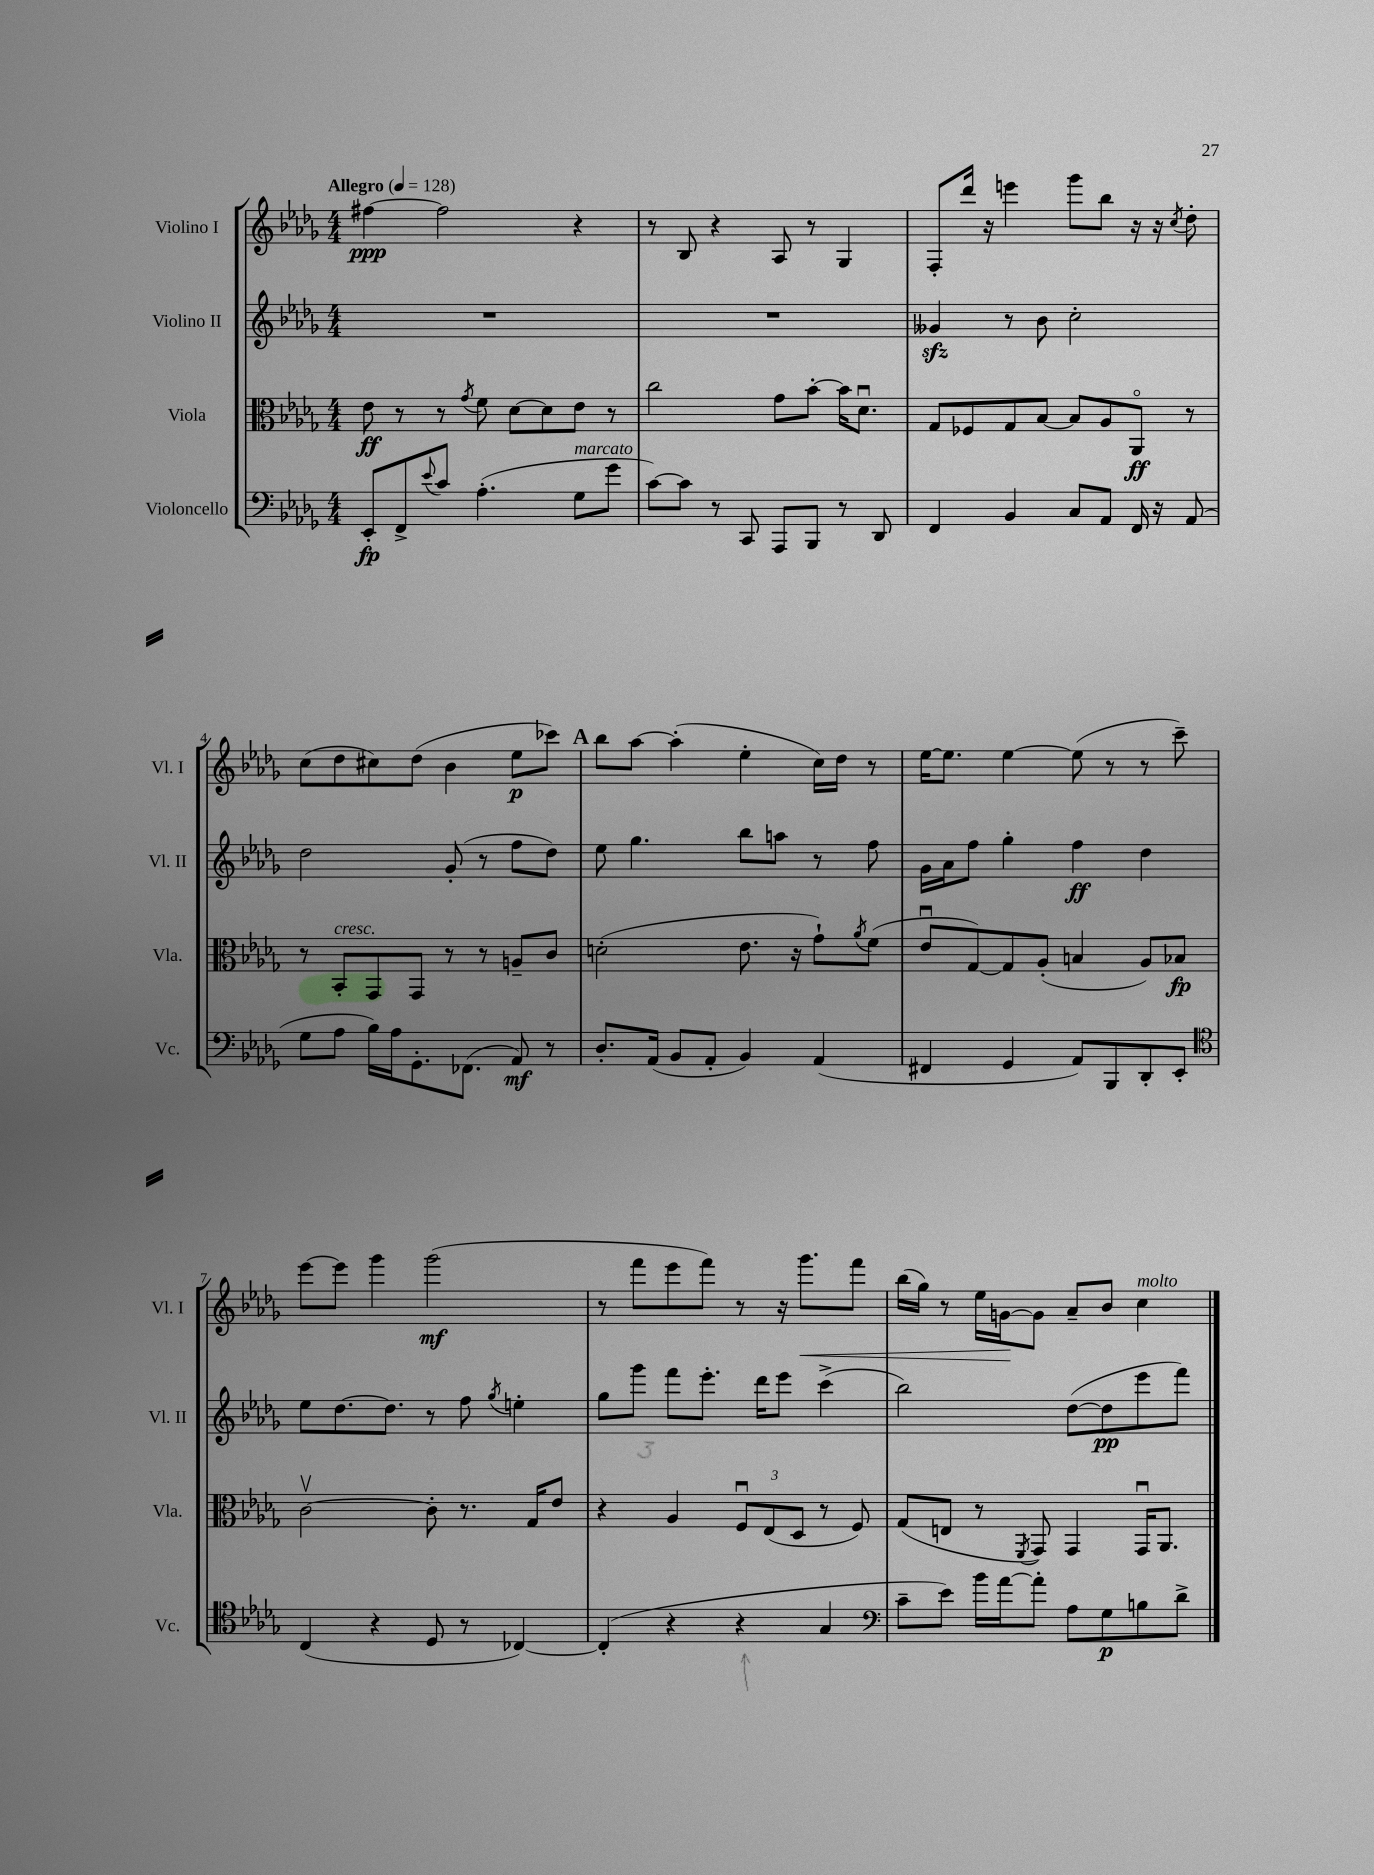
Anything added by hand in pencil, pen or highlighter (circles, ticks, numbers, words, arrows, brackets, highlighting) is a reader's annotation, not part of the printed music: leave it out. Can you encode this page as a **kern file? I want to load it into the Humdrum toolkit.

**kern	**kern	**kern	**kern
*staff4	*staff3	*staff2	*staff1
*clefF4	*clefC3	*clefG2	*clefG2
*k[b-e-a-d-g-]	*k[b-e-a-d-g-]	*k[b-e-a-d-g-]	*k[b-e-a-d-g-]
*M4/4	*M4/4	*M4/4	*M4/4
*MM128	*MM128	*MM128	*MM128
8EE-'	8e-	1r	[4ff#
8FF^	8r	.	.
8qqe-	.	.	.
8c	8r	.	2ff#]
.	8qg-	.	.
(4.A-'	8f	.	.
.	[8d-	.	.
.	8d-]	.	.
8G-	8e-	.	4r
8g-	8r	.	.
=	=	=	=
[8c)	2cc	1r	8r
8c]	.	.	8B-
8r	.	.	4r
8CC	.	.	.
8AAA-	8g-	.	8A-
8BBB-	[8b-'	.	8r
8r	16b-]	.	4G-
.	8.d-u	.	.
8DD-	.	.	.
=	=	=	=
4FF	8G-	4g--	8F'
.	8F-	.	16ddd-
.	.	.	16r
4BB-	8G-	8r	4eee
.	[8B-	8b-	.
8C	8B-]	2cc'	8ggg-
8AA-	8A-	.	8bb-
16FF	8AA-o	.	16r
16r	.	.	16r
.	.	.	8qcc
(8AA-	8r	.	8dd-'
=	=	=	=
8G-	8r	2dd-	(8cc
8A-	8BB-'	.	8dd-
16B-)	8GG-	.	8cc#)
16A-	.	.	.
8.GG-'	8GG-	.	(8dd-
.	8r	(8g-'	4b-
(8.FF-	.	.	.
.	8r	8r	.
8AA-)	8A~	8ff	8ee-
8r	8c	8dd-)	8ccc-)
=	=	=	=
8.D-'	(2d'	8ee-	8bb-
.	.	4.gg-	[8aa-
(16AA-	.	.	.
8BB-	.	.	(4aa-']
8AA-'	.	.	.
4BB-)	8.e-	8bb-	4ee-'
.	.	8aa	.
.	16r	.	.
(4AA-	8g-`)	8r	16cc)
.	.	.	16dd-
.	8qa-	.	.
.	(8f	8ff	8r
=	=	=	=
4FF#	8e-u	16g-	[16ee-
.	.	16a-	8.ee-]
.	[8G-)	8ff	.
4GG-	8G-]	4gg-'	[4ee-
.	(8A-'	.	.
8AA-)	4B	4ff	(8ee-]
8BBB-	.	.	8r
8DD-'	8A-)	4dd-	8r
8EE-'	8B-	.	8ccc~)
=	=	=	=
*clefC4	*	*	*
(4C	[2cv	8ee-	[8eee-
.	.	[8.dd-	8eee-]
4r	.	.	4ggg-
.	.	8.dd-]	.
8D-	8c']	8r	(2ggg-
8r	8.r	8ff	.
.	.	8qgg-	.
[4C-)	.	4ee'	.
.	16G-	.	.
.	8e-	.	.
=	=	=	=
(4C-']	4r	8gg-	8r
.	.	8ggg-	8fff
4r	4A-	8fff	8eee-
.	.	8.eee-'	8fff)
4r	12Fu	.	8r
.	.	16ddd-	.
.	(12E-	.	.
.	.	8eee-	16r
.	12D-	.	.
.	.	.	8.ggg-
4G-	8r	(4ccc^	.
.	8F)	.	8fff
=	=	=	=
*clefF4	*	*	*
8c~	(8G-	2bb-)	(16bb-
.	.	.	16gg-)
8e-)	8E	.	8r
16b-	8r	.	16ee-
[16a-	.	.	[16g
.	8qFF	.	.
8a-']	8GG-)	.	8g]
8A-	4GG-	([8dd-	8a-~
8G-	.	8dd-]	8b-
8B	16GG-u	8eee-	4cc
.	8.AA-	.	.
8d-^	.	8fff)	.
==	==	==	==
*-	*-	*-	*-
